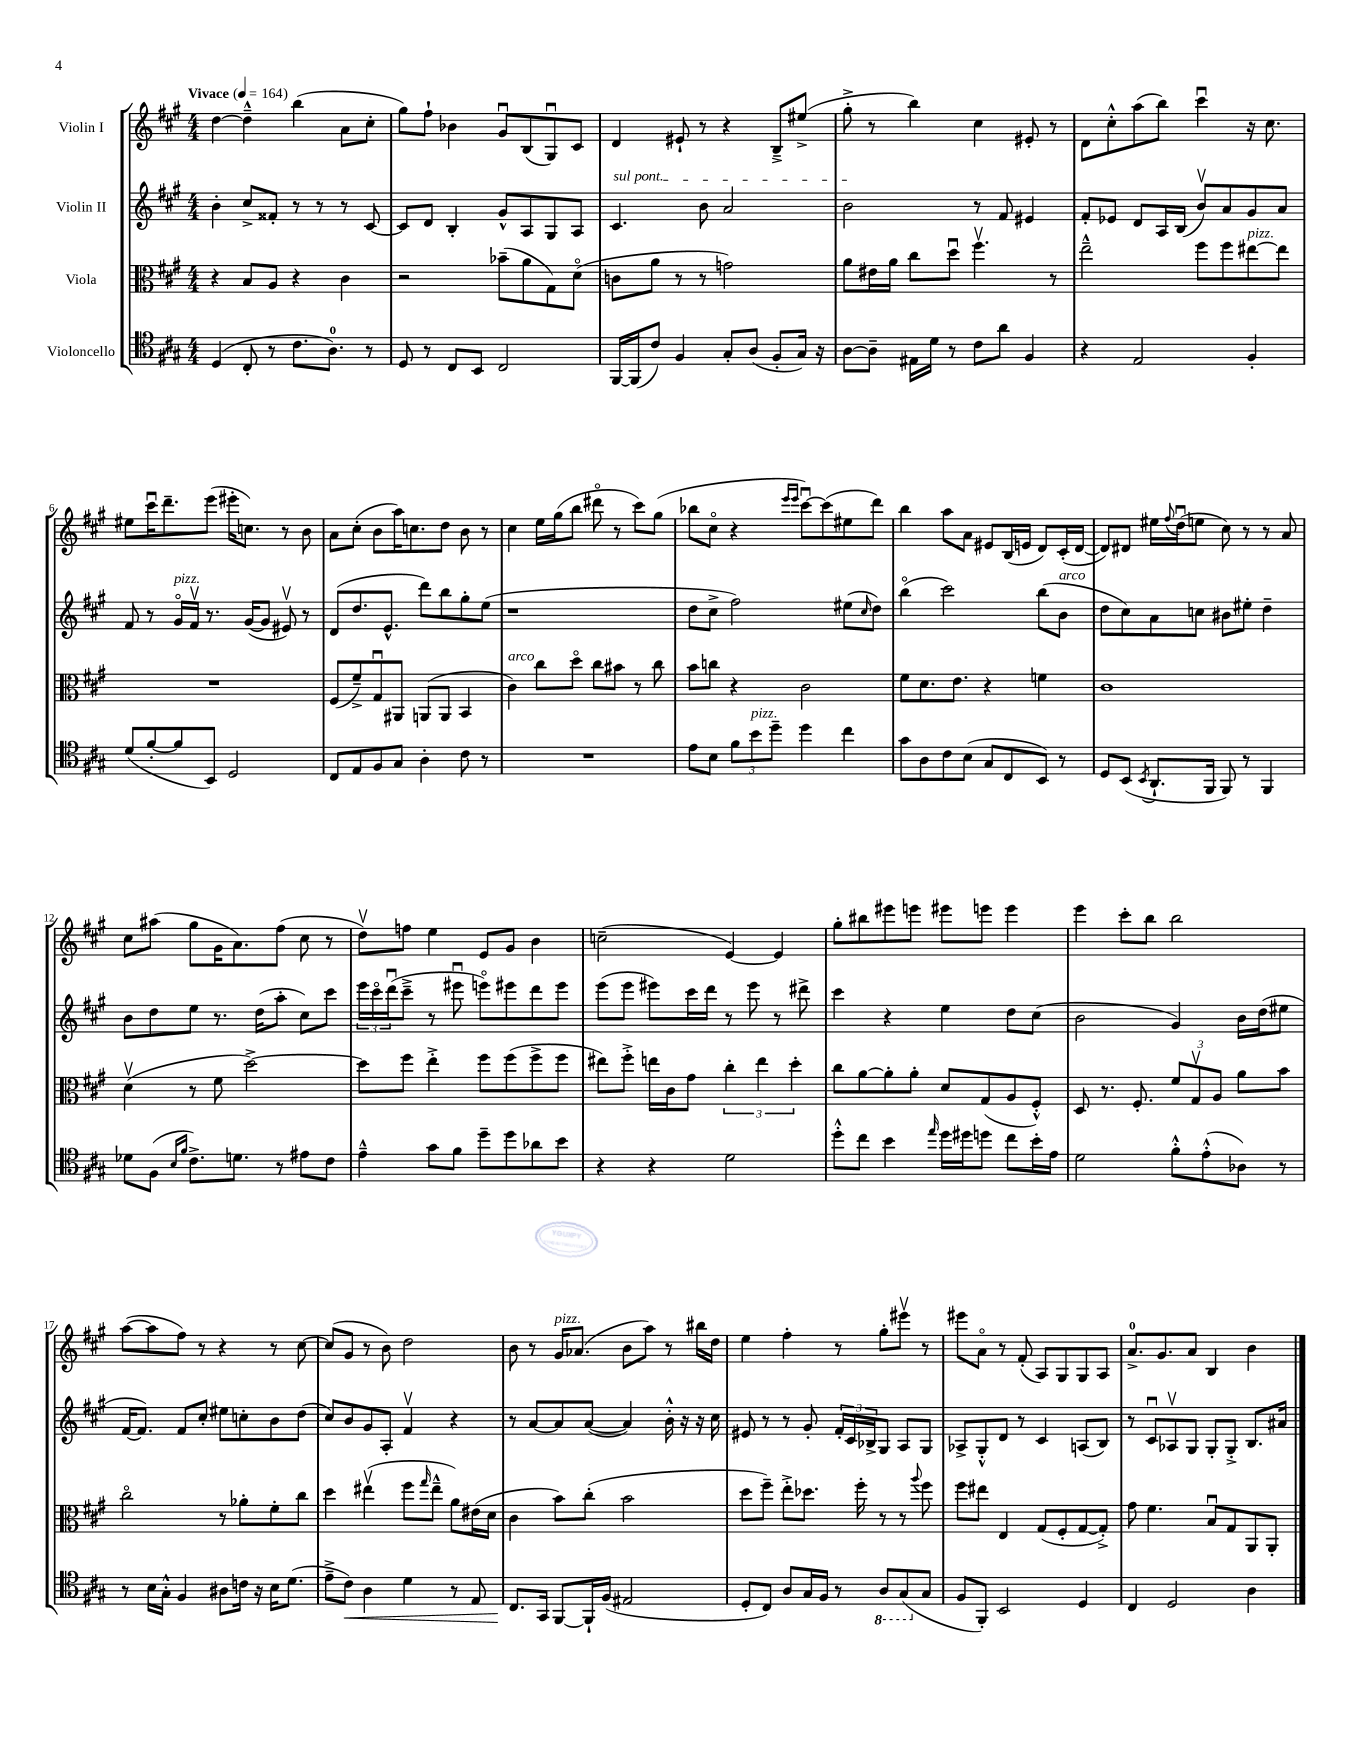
<<
\new StaffGroup <<
\new Staff = "s0" \with { instrumentName = "Violin I" } {
    \clef treble \key a \major \numericTimeSignature \time 4/4 \tempo "Vivace" 4 = 164
    d''4~ d''4---^ b''4( a'8 cis''8-. |
    gis''8) fis''8-! bes'4 gis'8\downbow b8( gis8\downbow) cis'8 |
    d'4 eis'8-! r8 r4 b8---> eis''8->( |
    gis''8-.-> r8 b''4) cis''4 eis'8-. r8 |
    d'8 cis''8-.-^ a''8( b''8) cis'''4\downbow r16 cis''8. |
    eis''8 cis'''16\downbow d'''8.-- e'''8( eis'''16-. c''8.) r8 b'8 |
    a'8 cis''8-.( b'8 a''16) c''8. d''8 b'8 r8 |
    cis''4 e''16 gis''16( b''8 dis'''8\flageolet r8 cis'''8) gis''8( |
    bes''8 cis''8\flageolet r4 \grace { e'''16 e'''16 } cis'''8~\downbow) cis'''8( eis''8 d'''8) |
    b''4 a''8 a'8 eis'8 b16( e'16 d'8) cis'16-.( d'16~ |
    d'8) dis'8 eis''16 \appoggiatura { fis''8 } d''16\downbow( e''8 cis''8) r8 r8 a'8 |
    cis''8 ais''8( gis''8 gis'16 a'8.) fis''8( cis''8 r8 |
    d''8\upbow) f''8 e''4 e'8 gis'8 b'4 |
    c''2--( e'4~) e'4 |
    gis''8-. bis''8 eis'''8 e'''8 eis'''8 e'''8 e'''4 |
    e'''4 cis'''8-. b''8 b''2 |
    a''8~( a''8 fis''8) r8 r4 r8 cis''8~ |
    cis''8( gis'8 r8 b'8) d''2 |
    b'8 r8 gis'16^\markup { \italic "pizz." } aes'8.( b'8 a''8) r8 bis''16 d''16 |
    e''4 fis''4-. r8 gis''8-. eis'''8\upbow r8 |
    eis'''8 a'8\flageolet r8 fis'8-.( a8) gis8 gis8 a8 |
    a'8.-0-> gis'8. a'8 b4 b'4 \bar "|." |
}
\new Staff = "s1" \with { instrumentName = "Violin II" } {
    \clef treble \key a \major \numericTimeSignature \time 4/4
    b'4-. cis''8-> fisis'8-. r8 r8 r8 cis'8~ |
    cis'8 d'8 b4-. gis'8-^ a8 gis8 a8 |
    \once \override TextSpanner.bound-details.left.text = \markup { \italic "sul pont." } cis'4.\startTextSpan b'8 a'2 |
    b'2\stopTextSpan r8 fis'8 eis'4 |
    fis'8-. ees'8 d'8 a16 b16( b'8\upbow) a'8 gis'8 a'8 |
    fis'8 r8 gis'16\flageolet^\markup { \italic "pizz." } fis'16\upbow r8. gis'16~( gis'8 eis'8\upbow) r8 |
    d'8( d''8. e'8.-^ d'''8) b''8 gis''8-. e''8( |
    r1 |
    d''8 cis''8-> fis''2) eis''8( \grace { cis''16 } d''8) |
    b''4\flageolet( cis'''2) b''8( b'8^\markup { \italic "arco" } |
    d''8 cis''8) a'8 c''8 bis'8 eis''8-. d''4-- |
    b'8 d''8 e''8 r8. d''16( a''8-. cis''8) cis'''8 |
    \tuplet 3/2 { e'''16 cis'''16\flageolet d'''16\downbow( } cis'''8---> r8 eis'''8\downbow e'''8\flageolet) eis'''8 d'''8 eis'''8 |
    e'''8( e'''8 eis'''8) cis'''16 d'''16 r8 eis'''8 r8 dis'''8-> |
    cis'''4 r4 e''4 d''8 cis''8( |
    b'2 gis'4) b'16 d''16( eis''8 |
    fis'16~ fis'8.) fis'8 cis''8-. eis''8 c''8-. b'8 d''8( |
    cis''8) b'8 gis'8 a8-. fis'4\upbow r4 |
    r8 a'8~ a'8 a'8~( a'4) b'16-.-^ r16 r16 cis''16 |
    eis'8 r8 r8 gis'8-. \tuplet 3/2 { fis'16-. cis'16 bes16-> } gis8 a8 gis8 |
    aes8-> gis8-.-^ d'8 r8 cis'4 a8( b8) |
    r8 cis'8\downbow aes8\upbow gis8 gis8-. gis8-.-> b8. ais'16 \bar "|." |
}
\new Staff = "s2" \with { instrumentName = "Viola" } {
    \clef alto \key a \major \numericTimeSignature \time 4/4
    r4 b8 a8 r4 cis'4 |
    r2 bes'8--( a'8 gis8) d'8\flageolet( |
    c'8 a'8 r8 r8 g'2) |
    a'8 eis'16 a'16 cis''8 d''8\downbow fis''4.\upbow r8 |
    e''2---^ fis''8 fis''8 eis''8~^\markup { \italic "pizz." } eis''8 |
    R1 |
    fis8( fis'8--->) gis8\downbow ais,8 a,8( a,8 b,4 |
    cis'4^\markup { \italic "arco" }) cis''8 d''8\flageolet cis''8 bis'8 r8 cis''8 |
    b'8 c''8 r4 cis'2 |
    fis'8 d'8. e'8. r4 f'4 |
    cis'1 |
    d'4\upbow( r8 fis'8 d''2~->) |
    d''8 fis''8 e''4-.-> fis''8 fis''8( fis''8-> fis''8 |
    eis''8) fis''8-.-> e''16 cis'16 gis'8 \tuplet 3/2 { cis''4-. e''4 d''4-. } |
    cis''8 a'8~ a'8-. a'8-. d'8 gis8( a8 fis8-.-^) |
    d8 r8. fis8.-. \tuplet 3/2 { fis'8 gis8\upbow a8 } a'8 b'8 |
    cis''2\flageolet r8 aes'8-. fis'8-. cis''8 |
    d''4 eis''4\upbow( fis''8 \grace { gis''16 } eis''8---^ a'8) eis'16( d'16 |
    cis'4 b'8) cis''8-.( b'2 |
    d''8 fis''8--) e''8-.-> des''8. fis''16-. r8 r8 \appoggiatura { a''8 } fis''8 |
    fis''8 eis''8 e4 gis8( fis8-. gis8~ gis8-.->) |
    gis'8 fis'4. b8\downbow gis8 a,8 a,8-. \bar "|." |
}
\new Staff = "s3" \with { instrumentName = "Violoncello" } {
    \clef tenor \key a \major \numericTimeSignature \time 4/4
    d4( cis8-. r8 cis'8. a8.-0) r8 |
    d8 r8 cis8 b,8 cis2 |
    fis,16~ fis,16( cis'8) fis4 gis8-. a8( fis8-. gis16) r16 |
    a8~ a8-- eis16 d'16 r8 cis'8 a'8 fis4 |
    r4 e2 fis4-. |
    d'8( fis'8~-. fis'8 b,8) d2 |
    cis8 e8 fis8 gis8 a4-. cis'8 r8 |
    R1 |
    e'8 b8 \tuplet 3/2 { fis'8 b'8^\markup { \italic "pizz." } d''8-- } d''4 cis''4 |
    gis'8 a8 cis'8 b8( gis8 cis8 b,8) r8 |
    d8 b,8( \acciaccatura { b,8 } a,8.-! fis,16 fis,8) r8 fis,4 |
    des'8 fis8( \grace { b16 fis'16 } cis'8.->) d'8. r8 eis'8 cis'8 |
    e'4---^ gis'8 fis'8 d''8-- d''8 aes'8 b'8 |
    r4 r4 d'2 |
    d''8-.-^ cis''8 b'4 \grace { e''16 } d''16 dis''16 d''8 cis''8 b'16-. e'16 |
    d'2 fis'8-.-^ e'8-.-^( aes8) r8 |
    r8 b16 gis16-.-^ fis4 ais8 c'16 r16 b16 d'8.( |
    e'8---> cis'8\<) a4 d'4 r8 e8 |
    cis8.\! gis,16 fis,8~ fis,16-! fis16( eis2 |
    d8-. cis8) a8 gis16 fis16 r8 \ottava #-1 a,8 gis,8( \ottava #0 gis8 |
    fis8 fis,8-.) b,2 d4 |
    cis4 d2 a4 \bar "|." |
}
>>
>>
